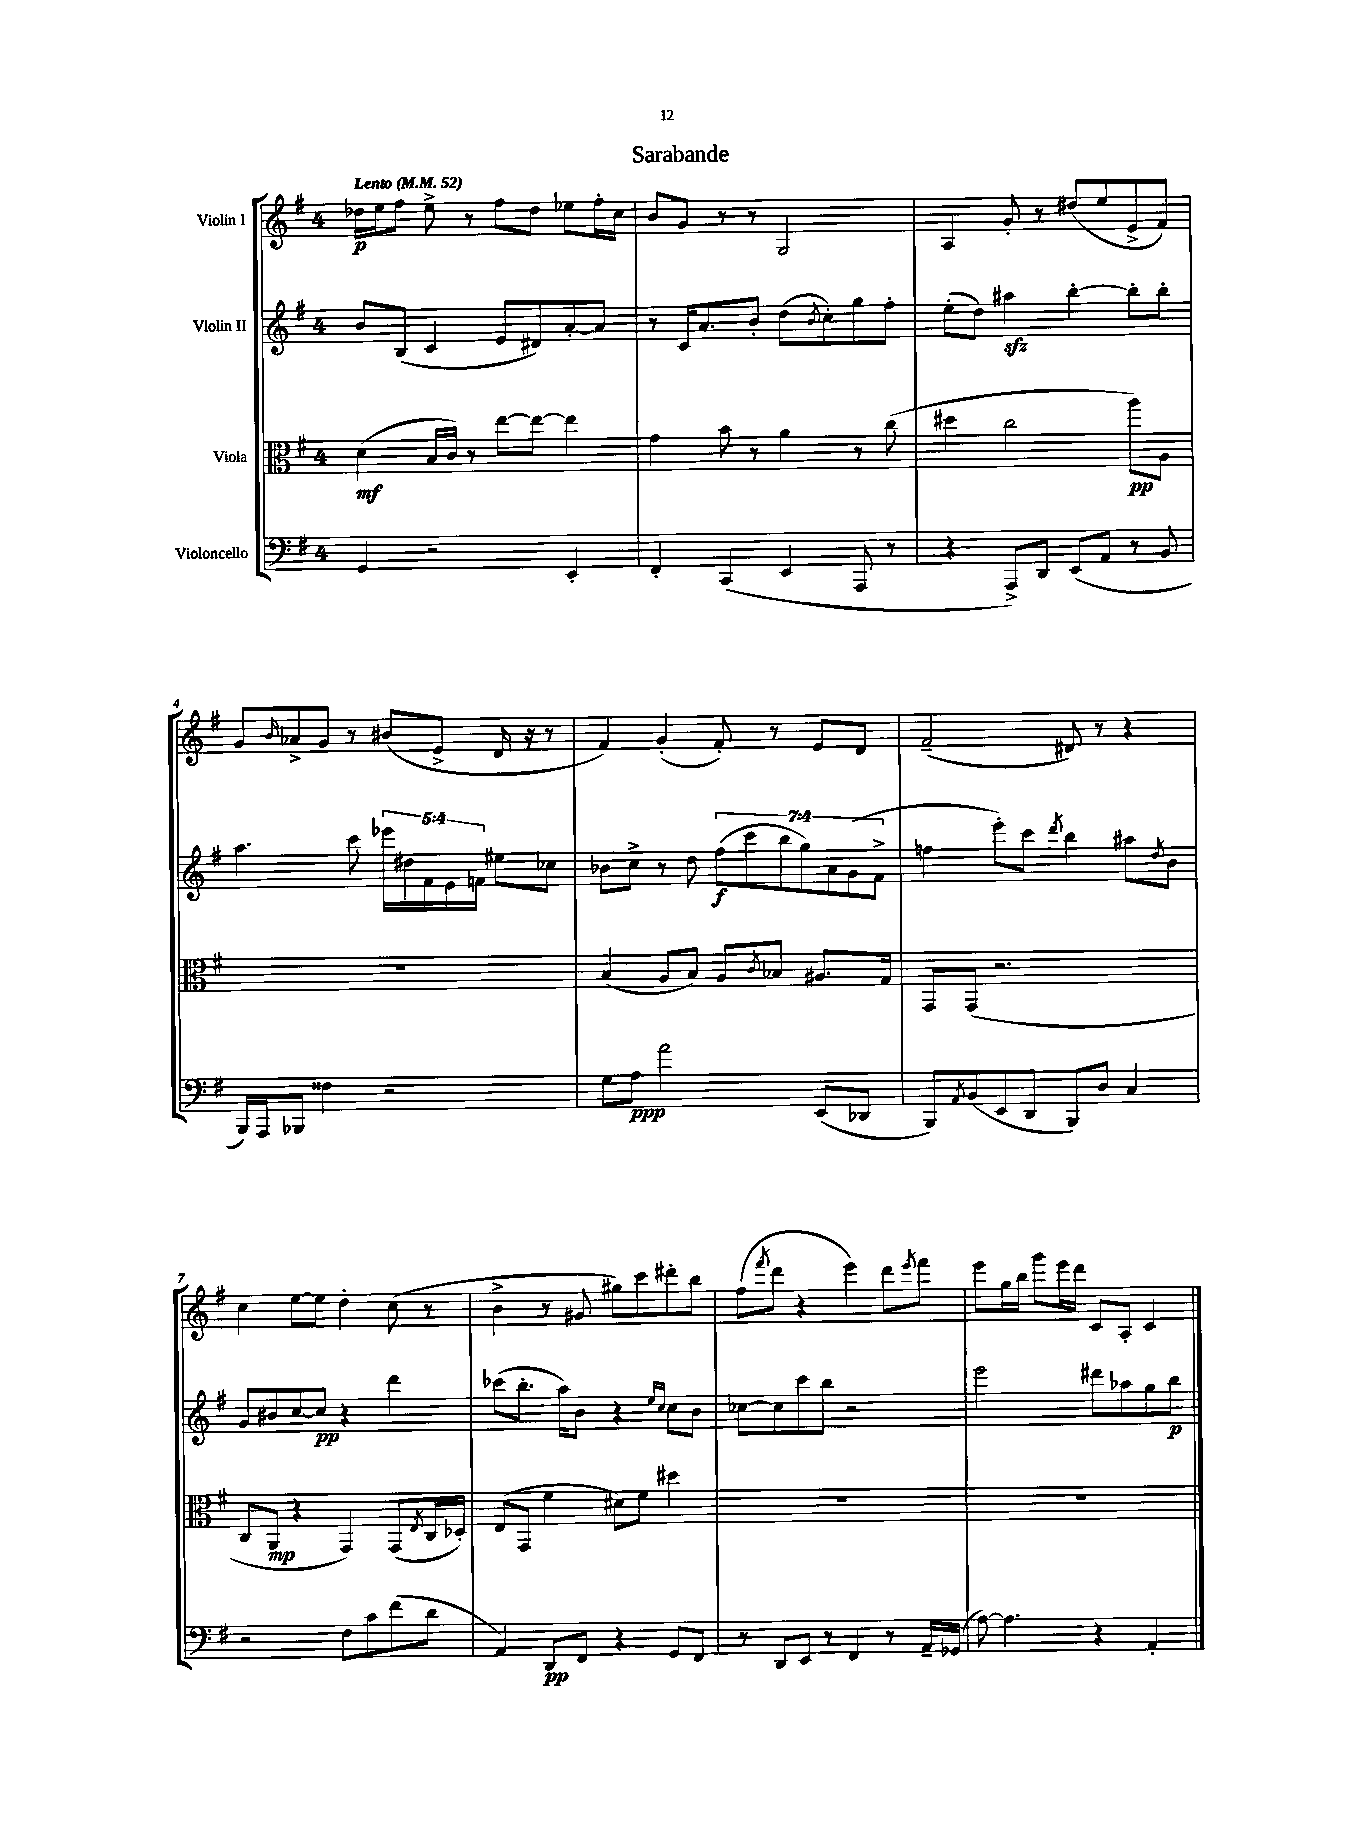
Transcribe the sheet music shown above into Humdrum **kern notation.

**kern	**kern	**kern	**kern
*staff4	*staff3	*staff2	*staff1
*clefF4	*clefC3	*clefG2	*clefG2
*k[f#]	*k[f#]	*k[f#]	*k[f#]
*M4/4	*M4/4	*M4/4	*M4/4
*MM52	*MM52	*MM52	*MM52
4GG	(4d	8b	16dd-
.	.	.	16ee
.	.	(8B	8ff#
2r	16B	4c	8ee^
.	16c)	.	.
.	8r	.	8r
.	[8ee	8e	8ff#
.	8ee_	8d#)	8dd-
4EE'	4ee]	[8a'	8ee-
.	.	8a]	16ff#'
.	.	.	16cc
=	=	=	=
4FF#'	4g	8r	8b
.	.	16c	8g
.	.	8.a	.
(4CC	8b	.	8r
.	8r	8b'	8r
4EE	4a	(8dd	2G
.	.	8qb	.
.	.	8cc')	.
8AAA	8r	8gg	.
8r	(8cc	8ff#'	.
=	=	=	=
4r	4dd#	(8ee'	4A
.	.	8dd)	.
8AAA^)	2cc	4aa#	8g'
8DD	.	.	8r
(8EE	.	[4bb'	(8dd#
8AA	.	.	8ee
8r	8aa)	8bb']	8e^
8BB	8A	8bb'	8f#)
=	=	=	=
16BBB)	1r	4.aa	8g
16AAA	.	.	.
.	.	.	16qqb
8BBB-	.	.	8a-^
4F##	.	.	8g
.	.	8ccc	8r
2r	.	20eee-	(8b#
.	.	20dd#	.
.	.	20f#	.
.	.	.	8e^
.	.	20e	.
.	.	20f	.
.	.	8ee#	16d
.	.	.	16r
.	.	8cc-	8r
=	=	=	=
8G	(4B	8b-	4f#)
8A	.	8cc^	.
2a	8A	8r	(4g'
.	8B)	8dd	.
.	8A	(14ff#	8f#')
.	.	14ccc	.
.	8qc	.	.
.	8B-	.	8r
.	.	14bb	.
.	.	14gg)	.
(8EE	8.A#	.	8e
.	.	14a	.
.	.	(14g	.
8DD-	.	.	8d
.	.	14f#^	.
.	16G	.	.
=	=	=	=
8BBB)	8GG	4ff	(2f#~
8qAA	.	.	.
(8BB	(8GG	.	.
8EE	2.r	8eee')	.
8DD	.	8ccc	.
.	.	8qddd	.
8BBB)	.	4bb	8d#)
8D	.	.	8r
4C	.	8aa#	4r
.	.	8qdd	.
.	.	8b	.
=	=	=	=
2r	8C	8g	4cc
.	8AA	8b#	.
.	4r	[8cc	[8ee
.	.	8cc]	8ee]
8F#	4GG)	4r	4dd'
8c	.	.	.
(8f#	(8GG	4ddd	(8cc
.	8qE	.	.
8d	16C	.	8r
.	16D-')	.	.
=	=	=	=
4AA)	(8E	(8ccc-	4b^
.	8GG	8.bb'	.
8DD	4f#	.	8r
.	.	16aa)	.
8FF#	.	8b	8g#
4r	8d#)	4r	8gg#)
.	8f#	.	8ccc
.	.	16qqee	.
.	.	16qqcc	.
8GG	4dd#	8cc	8ddd#'
8FF#	.	8b	8bb
=	=	=	=
8r	1r	[8cc-	(8ff#
.	.	.	8qfff#
8DD	.	8cc-]	8ddd
8EE	.	8ccc	4r
8r	.	8bb	.
4FF#	.	2r	4eee)
8r	.	.	8ddd
.	.	.	8qeee
16AA~	.	.	8fff#
(16GG-	.	.	.
=	=	=	=
[8A)	1r	2eee	8eee
4.A]	.	.	16gg
.	.	.	16bb
.	.	.	8ggg
.	.	.	16eee
.	.	.	16ddd
4r	.	8ddd#	8c
.	.	8aa-	8A'
4AA'	.	8gg	4c
.	.	8bb	.
==	==	==	==
*-	*-	*-	*-
